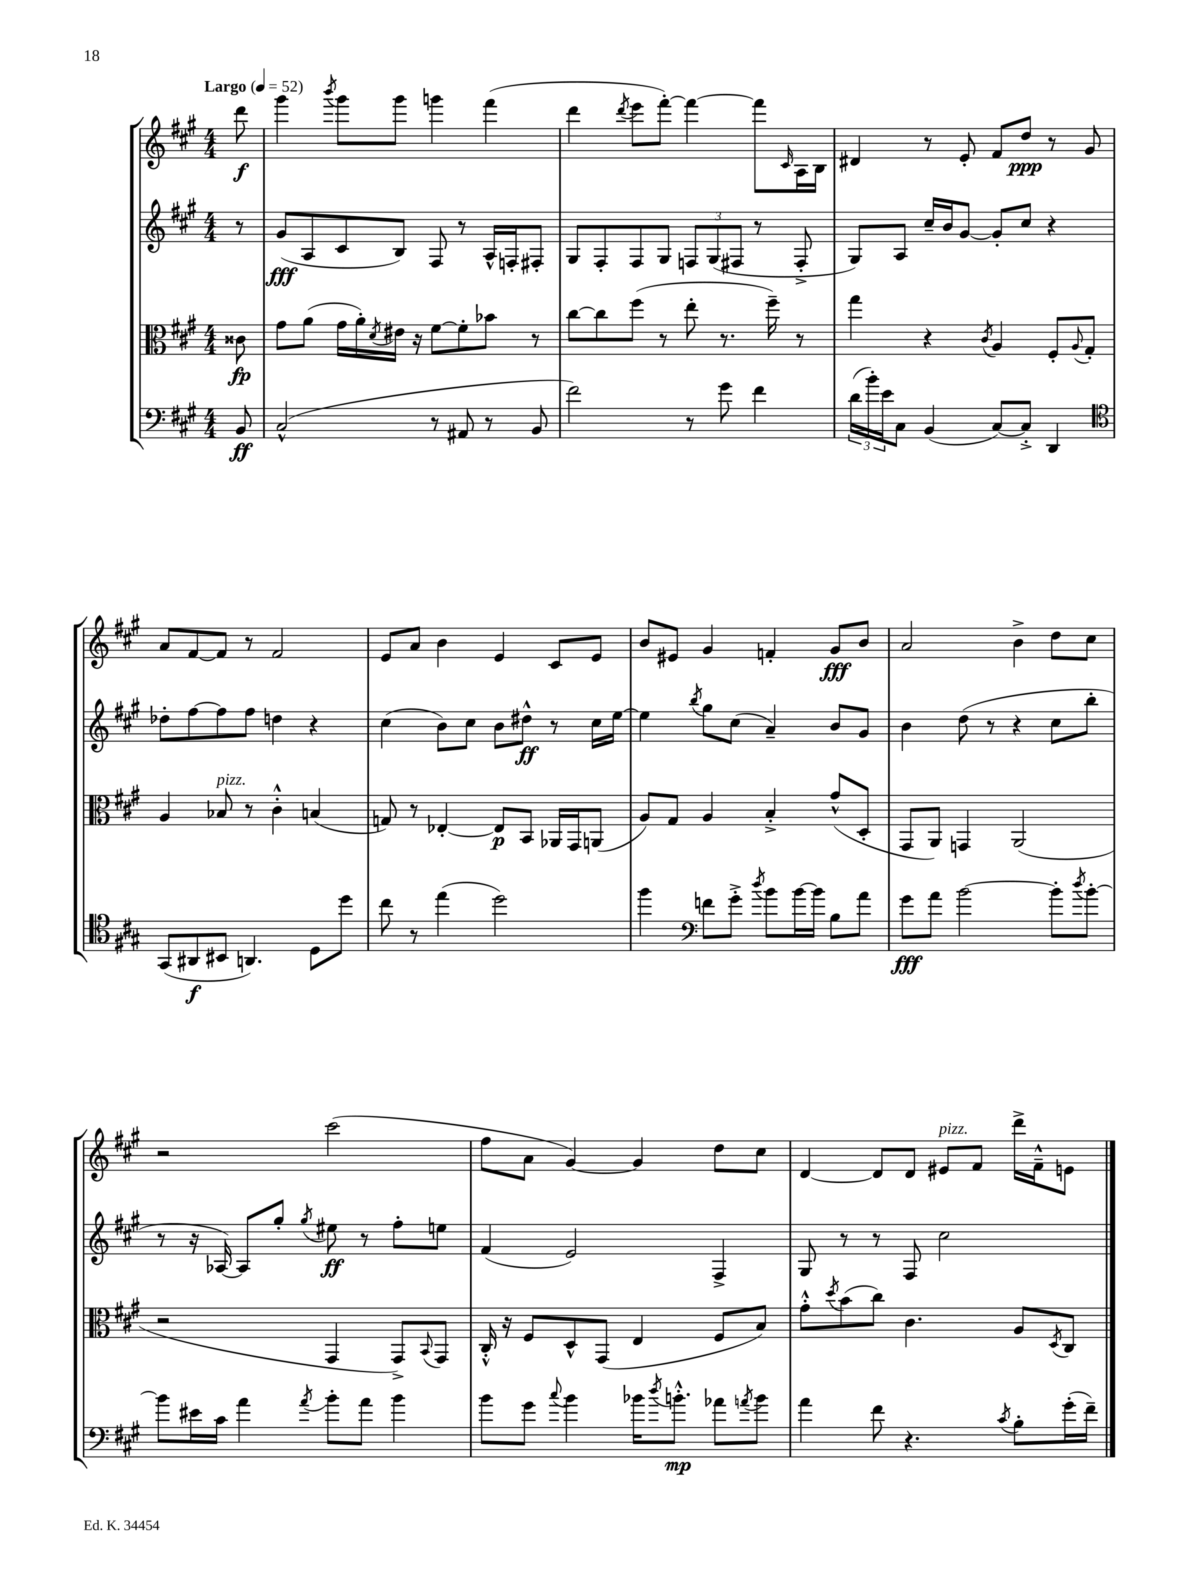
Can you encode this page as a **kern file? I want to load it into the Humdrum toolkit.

**kern	**dynam	**kern	**dynam	**kern	**dynam	**kern	**dynam
*part4	*part4	*part3	*part3	*part2	*part2	*part1	*part1
*staff4	*staff4	*staff3	*staff3	*staff2	*staff2	*staff1	*staff1
*clefF4	*	*clefC3	*	*clefG2	*	*clefG2	*
*k[f#c#g#]	*	*k[f#c#g#]	*	*k[f#c#g#]	*	*k[f#c#g#]	*
*M4/4	*	*M4/4	*	*M4/4	*	*M4/4	*
*MM52	*	*MM52	*	*MM52	*	*MM52	*
=	=	=	=	=	=	=	=
!	!	!	!	!	!	!LO:TX:a:B:t=Largo	!
8BB/	ff	8c##X\	fp	8r	.	8ddd\	f
=1	=1	=1	=1	=1	=1	=1	=1
(2C#^^/	.	8g#\L	.	(8g#/L	fff	4ggg#\	.
.	.	(8a\J	.	8A/	.	.	.
.	.	.	.	.	.	8qbbb/	.
.	.	16g#\LL	.	8c#/	.	8ggg#\L	.
.	.	16a'\)	.	.	.	.	.
.	.	8qd/	.	.	.	.	.
.	.	16e#X\JJ	.	8B/J)	.	8ggg#\J	.
.	.	16r	.	.	.	.	.
8r	.	[8f#\L	.	8F#/	.	4gggn\	.
8AA#X/	.	8f#'\]	.	8r	.	.	.
8r	.	8b-X\J	.	16A^^/LL	.	(4fff#\	.
.	.	.	.	16Fn'/J	.	.	.
8BB/	.	8r	.	8F#X'/J	.	.	.
=2	=2	=2	=2	=2	=2	=2	=2
2f#\)	.	[8cc#\L	.	8G#/L	.	4ddd\	.
.	.	8cc#\]	.	8F#'/	.	.	.
.	.	.	.	.	.	8qddd/	.
.	.	(8ff#\J	.	8F#/	.	8eee\L	.
.	.	8r	.	8G#/J	.	[8fff#'\J)	.
8r	.	8ee'\	.	12Fn/L	.	4fff#\_	.
.	.	.	.	(12G#/	.	.	.
8g#\	.	8.r	.	.	.	.	.
.	.	.	.	12F#X/J	.	.	.
4f#\	.	.	.	8r	.	8fff#\L]	.
.	.	16ff#~\)	.	.	.	.	.
.	.	.	.	.	.	16qqc#/	.
.	.	8r	.	8F#'^/	.	16A\L	.
.	.	.	.	.	.	16B\JJ	.
=3	=3	=3	=3	=3	=3	=3	=3
(24d\LL	.	4gg#\	.	8G#/L)	.	4d#X/	.
24b'\)	.	.	.	.	.	.	.
24e\J	.	.	.	.	.	.	.
8C#\J	.	.	.	8A/J	.	.	.
(4BB/	.	4r	.	16cc#~/LL	.	8r	.
.	.	.	.	16b/J	.	.	.
.	.	.	.	[8g#/J	.	8e'/	.
.	.	8qc#/	.	.	.	.	.
[8C#/L)	.	4A/	.	8g#'/L]	.	8f#/L	.
8C#'^/J]	.	.	.	8cc#/J	.	8dd/J	ppp
4DD/	.	8F#'/L	.	4r	.	8r	.
.	.	8qqA/	.	.	.	.	.
.	.	8G#'/J	.	.	.	8g#/	.
!!LO:LB:g=z
=4	=4	=4	=4	=4	=4	=4	=4
*clefC4	*	*	*	*	*	*	*
(8GG#/L	.	4A/	.	8dd-X'\L	.	8a/L	.
8AA#X/	f	.	.	[8ff#\	.	[8f#/	.
!	!	!LO:TX:a:i:t=pizz.	!	!	!	!	!
8BB#X/J	.	8B-X/	.	8ff#\]	.	8f#/J]	.
4.AAn/)	.	8r	.	8ff#\J	.	8r	.
.	.	4c#'^^\	.	4ddn\	.	2f#/	.
8D\L	.	(4Bn/	.	4r	.	.	.
8dd\J	.	.	.	.	.	.	.
=5	=5	=5	=5	=5	=5	=5	=5
8cc#\	.	8Gn/)	.	(4cc#\	.	8e/L	.
8r	.	8r	.	.	.	8a/J	.
(4ee\	.	[4E-X'/	.	8b\L)	.	4b\	.
.	.	.	.	8cc#\J	.	.	.
2dd\)	.	8E-/L]	p	8b\L	.	4e/	.
.	.	8BB/J	.	8dd#X^^\J	ff	.	.
.	.	16AA-X/LL	.	8r	.	8c#/L	.
.	.	16GG#/J	.	.	.	.	.
.	.	(8AAn/J	.	16cc#\LL	.	8e/J	.
.	.	.	.	[16ee\JJ	.	.	.
=6	=6	=6	=6	=6	=6	=6	=6
4ff#\	.	8A/L)	.	4ee\]	.	8b/L	.
.	.	8G#/J	.	.	.	8e#X/J	.
*clefF4	*	*	*	*	*	*	*
.	.	.	.	8qbb/	.	.	.
8fn\L	.	4A/	.	8gg#\L	.	4g#/	.
8g#'^\J	.	.	.	(8cc#\J	.	.	.
8qdd/	.	.	.	.	.	.	.
8b\L	.	4B'^/	.	4a~/)	.	4fn'/	.
[16b\L	.	.	.	.	.	.	.
16b\JJ]	.	.	.	.	.	.	.
8B\L	.	(8g#^^/L	.	8b/L	.	8g#/L	fff
8a\J	.	8D'/J	.	8g#/J	.	8b/J	.
=7	=7	=7	=7	=7	=7	=7	=7
8g#\L	fff	8GG#/L	.	4b\	.	2a/	.
8a\J	.	8AA/J)	.	.	.	.	.
[2b\	.	4GGn/	.	(8dd\	.	.	.
.	.	.	.	8r	.	.	.
.	.	(2AA/	.	4r	.	4b^\	.
8b'\L]	.	.	.	8cc#\L	.	8dd\L	.
8qdd/	.	.	.	.	.	.	.
[8b'\J	.	.	.	8bb'\J	.	8cc#\J	.
!!LO:LB:g=z
=8	=8	=8	=8	=8	=8	=8	=8
8b\L]	.	2r	.	8r	.	2r	.
16e#X\L	.	.	.	16r	.	.	.
16c#\JJ	.	.	.	[16A-X/)	.	.	.
4a\	.	.	.	8A-/L]	.	.	.
.	.	.	.	8gg#'/J	.	.	.
8qa/	.	.	.	8qgg#/	.	.	.
8b'\L	.	4GG#/	.	8ee#X\	ff	(2ccc#\	.
8a\J	.	.	.	8r	.	.	.
4b\	.	8GG#^/L)	.	8ff#'\L	.	.	.
.	.	8qqBB/	.	.	.	.	.
.	.	8GG#/J	.	8een\J	.	.	.
=9	=9	=9	=9	=9	=9	=9	=9
8b\L	.	16C#'^^/	.	(4f#/	.	8ff#\L	.
.	.	16r	.	.	.	.	.
8g#\J	.	8F#/L	.	.	.	8a\J	.
8qqcc#/	.	.	.	.	.	.	.
4b\	.	8D^^/	.	2e/)	.	[4g#/)	.
.	.	(8GG#/J	.	.	.	.	.
16b-X\KL	.	4E/	.	.	.	4g#/]	.
8qdd/	.	.	.	.	.	.	.
8.bn'^^\J	mp	.	.	.	.	.	.
8a-X\L	.	8F#/L	.	4F#^/	.	8dd\L	.
8qan/	.	.	.	.	.	.	.
8b\J	.	8B/J)	.	.	.	8cc#\J	.
=10	=10	=10	=10	=10	=10	=10	=10
4a\	.	8g#'^^\L	.	8G#/	.	[4d/	.
.	.	8qdd/	.	.	.	.	.
.	.	(8b\	.	8r	.	.	.
8f#\	.	8cc#\J)	.	8r	.	8d/L]	.
4.r	.	4.c#\	.	8F#/	.	8d/J	.
!	!	!	!	!	!	!LO:TX:a:i:t=pizz.	!
.	.	.	.	2cc#\	.	8e#X/L	.
.	.	.	.	.	.	8f#/J	.
8qc#/	.	.	.	.	.	.	.
8B'\L	.	8A/L	.	.	.	16ddd^\LL	.
.	.	.	.	.	.	16f#~^^\J	.
.	.	8qD/	.	.	.	.	.
(16g#'\L	.	8C#/J	.	.	.	8en\J	.
16f#~\JJ)	.	.	.	.	.	.	.
==	==	==	==	==	==	==	==
*-	*-	*-	*-	*-	*-	*-	*-
